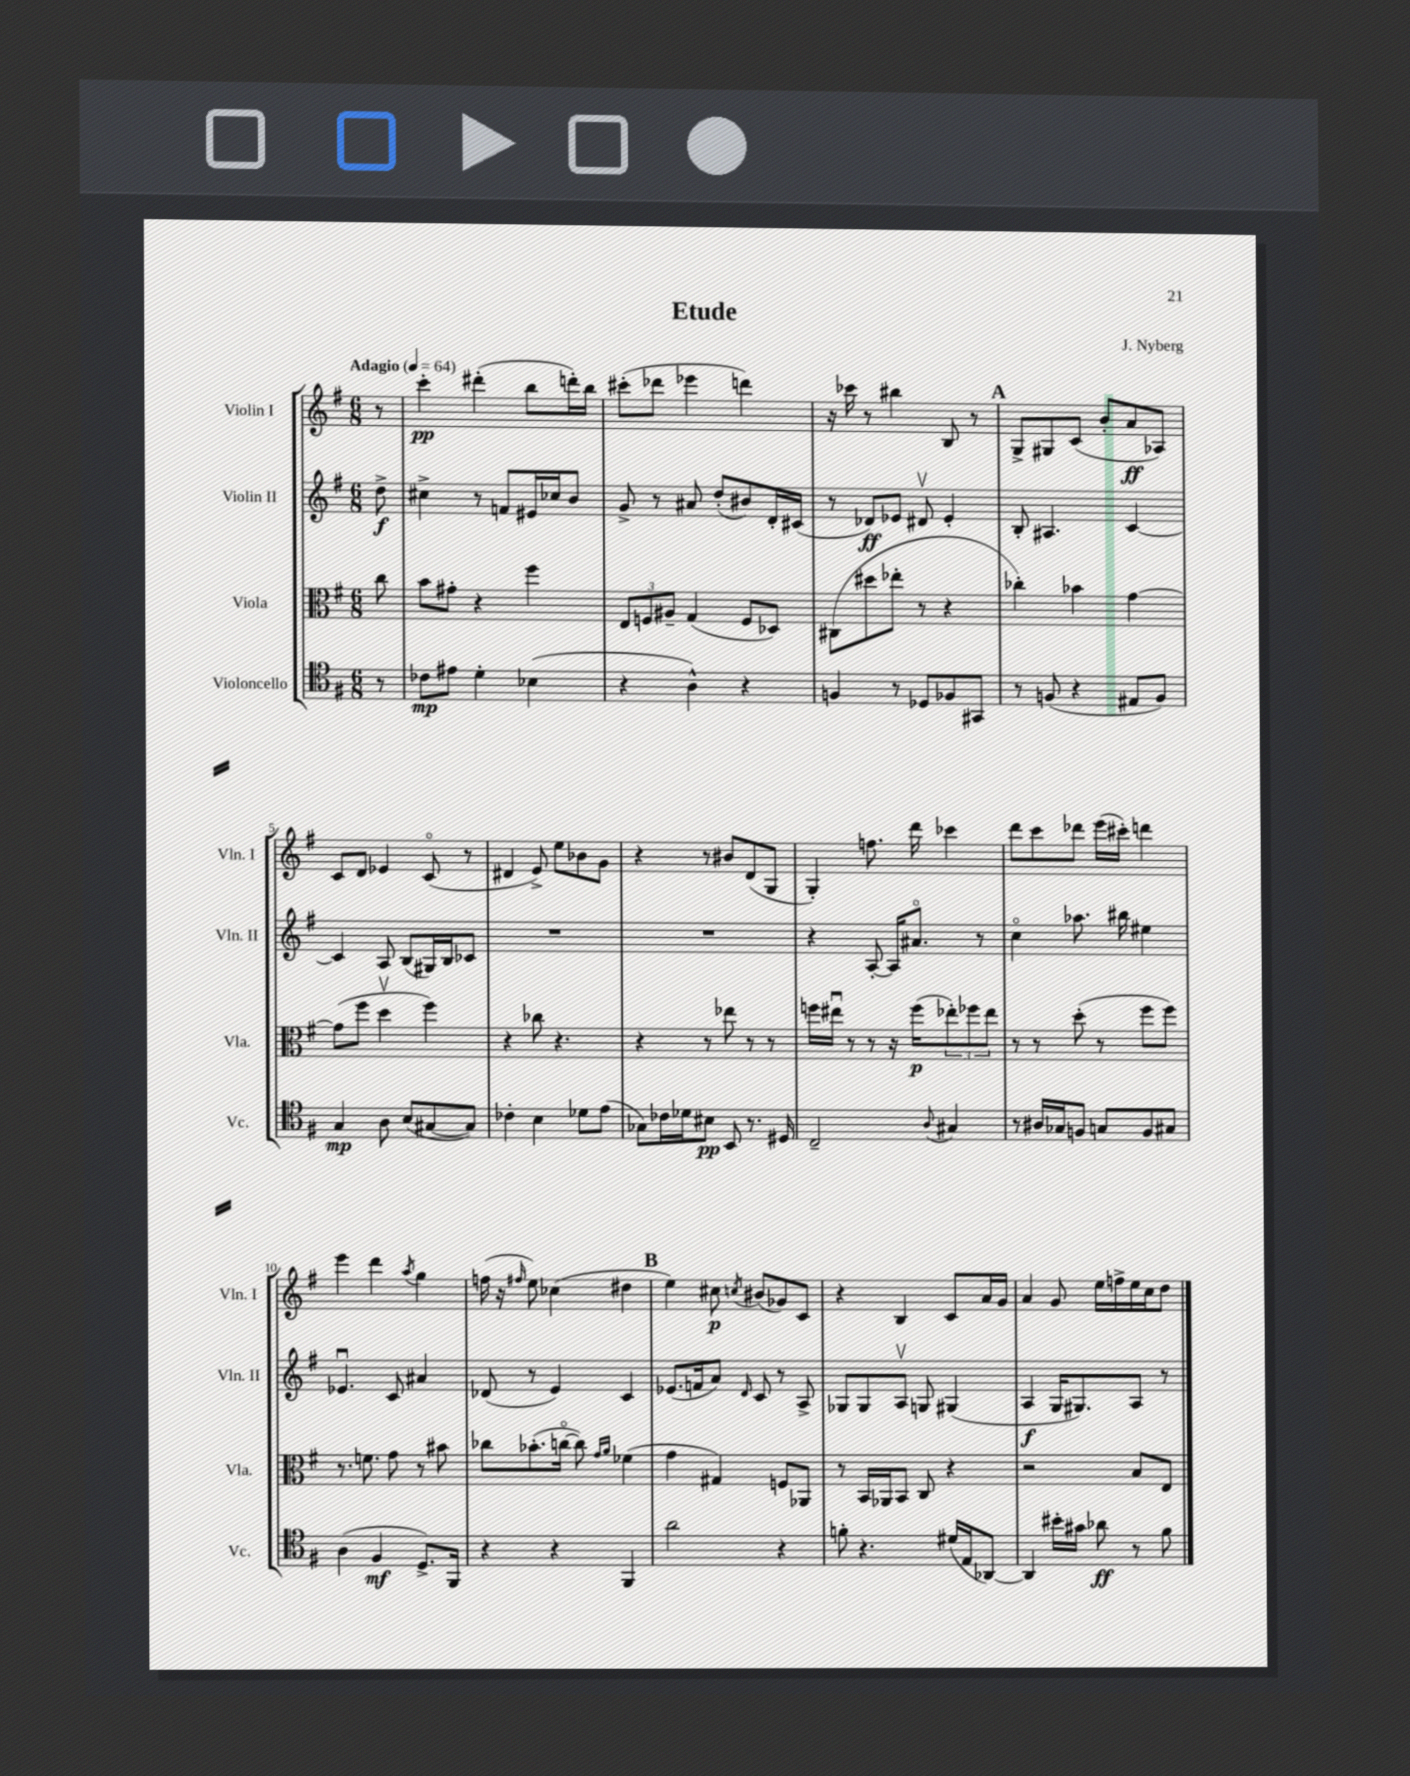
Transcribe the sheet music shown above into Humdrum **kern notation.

**kern	**dynam	**kern	**dynam	**kern	**dynam	**kern	**dynam
*part4	*part4	*part3	*part3	*part2	*part2	*part1	*part1
*staff4	*staff4	*staff3	*staff3	*staff2	*staff2	*staff1	*staff1
*I"Violoncello	*	*I"Viola	*	*I"Violin II	*	*I"Violin I	*
*I'Vc.	*	*I'Vla.	*	*I'Vln. II	*	*I'Vln. I	*
*clefC4	*	*clefC3	*	*clefG2	*	*clefG2	*
*k[f#]	*	*k[f#]	*	*k[f#]	*	*k[f#]	*
*M6/8	*	*M6/8	*	*M6/8	*	*M6/8	*
*MM64	*	*MM64	*	*MM64	*	*MM64	*
=	=	=	=	=	=	=	=
!	!	!	!	!	!	!LO:TX:a:B:t=Adagio	!
8r	.	8cc\	.	8dd^\	f	8r	.
=1	=1	=1	=1	=1	=1	=1	=1
8c-X\L	mp	8b\L	.	4cc#X^\	.	4ccc'\	pp
8e#X\J	.	8g#X'\J	.	.	.	.	.
4d'\	.	4r	.	8r	.	(4ddd#X'\	.
.	.	.	.	8fn/L	.	.	.
(4B-X\	.	4ff#\	.	16e#X/L	.	8bb\L	.
.	.	.	.	16cc-X/J	.	.	.
.	.	.	.	8b/J	.	16dddn'\L)	.
.	.	.	.	.	.	16bb\JJ	.
=2	=2	=2	=2	=2	=2	=2	=2
4r	.	12E/L	.	8g^/	.	(8ccc#X'\L	.
.	.	12Fn/	.	.	.	.	.
.	.	.	.	8r	.	8ddd-X\J	.
.	.	12A#X~/J	.	.	.	.	.
4A^^\)	.	(4G/	.	8a#X/	.	4eee-X\	.
.	.	.	.	(8dd'/L	.	.	.
4r	.	8F/L	.	8b#X/)	.	4dddn\)	.
.	.	8D-X/J)	.	16d'/L	.	.	.
.	.	.	.	(16c#X/JJ	.	.	.
=3	=3	=3	=3	=3	=3	=3	=3
4Fn/	.	(8C#X\L	.	8r	.	16r	.
.	.	.	.	.	.	16ccc-X\	.
.	.	8dd#X\	.	8d-X/L)	ff	8r	.
8r	.	8ee-X'\J	.	8e-X/J	.	4bb#X\	.
8D-X/L	.	8r	.	8d#Xv/	.	.	.
8F-X/	.	4r	.	4e-'/	.	8B/	.
8GG#X/J	.	.	.	.	.	8r	.
!!LO:REH:place=s1:t=A
=4	=4	=4	=4	=4	=4	=4	=4
8r	.	4cc-X'\)	.	8B'/	.	8G^/L	.
(8Fn/	.	.	.	4.A#X/	.	8G#X/	.
4r	.	4b-X\	.	.	.	(8c/J	.
.	.	.	.	.	.	8b'/L	.
8E#X/L	.	[4g\	.	[4c/	.	8a/	ff
8F/J)	.	.	.	.	.	8A-X/J)	.
!!LO:LB:g=z
=5	=5	=5	=5	=5	=5	=5	=5
4G/	mp	(8g\L]	.	4c/]	.	8c/L	.
.	.	8ff#\J	.	.	.	8d/J	.
8A\	.	4ddv\	.	8A/	.	4e-X/	.
(8B/L	.	.	.	(8B/L	.	.	.
[8G#X/	.	4ff#\)	.	16G#X/L)	.	(8c/	.
.	.	.	.	16B/J	.	.	.
8G#/J])	.	.	.	8c-X/J	.	8r	.
=6	=6	=6	=6	=6	=6	=6	=6
4c-X'\	.	4r	.	2.r	.	4d#X/	.
4B\	.	8cc-X\	.	.	.	8e^/)	.
.	.	4.r	.	.	.	8ee\L	.
8d-X\L	.	.	.	.	.	8b-X\	.
(8e\J	.	.	.	.	.	8g\J	.
=7	=7	=7	=7	=7	=7	=7	=7
8G-X\L)	.	4r	.	2.r	.	4r	.
16c-X\L	.	.	.	.	.	.	.
16d-X\J	.	.	.	.	.	.	.
8B#X\J	pp	8r	.	.	.	8r	.
8BB/	.	8ee-X\	.	.	.	8b#X/L	.
8.r	.	8r	.	.	.	(8d/	.
.	.	8r	.	.	.	8G/J	.
16D#X/	.	.	.	.	.	.	.
=8	=8	=8	=8	=8	=8	=8	=8
2C~/	.	16ffn\LL	.	4r	.	4G'/)	.
.	.	16ee#Xu\JJ	.	.	.	.	.
.	.	8r	.	.	.	.	.
.	.	8r	.	[8A'/	.	8.ffn\	.
.	.	16r	.	16A/KL]	.	.	.
.	.	(16ff\KL	p	8.a#X/J	.	16ddd\	.
8qqA/	.	.	.	.	.	.	.
4G#X/	.	12ee-X'\)	.	.	.	4ccc-X\	.
.	.	12ff-X\	.	.	.	.	.
.	.	.	.	8r	.	.	.
.	.	12ee-\J	.	.	.	.	.
=9	=9	=9	=9	=9	=9	=9	=9
8r	.	8r	.	4cc\	.	8ddd\L	.
16A#X/LL	.	8r	.	.	.	8ccc\	.
16G-X/J	.	.	.	.	.	.	.
8Fn/J	.	(8dd'\	.	8.aa-X\	.	8ddd-X\J	.
8Gn/L	.	8r	.	.	.	(16eee\LL	.
.	.	.	.	16bb#X\	.	16ccc#X'\JJ)	.
8F/	.	8ff#\L	.	4ee#X\	.	4dddn\	.
8G#X/J	.	8ff#\J)	.	.	.	.	.
!!LO:LB:g=z
=10	=10	=10	=10	=10	=10	=10	=10
(4A\	.	8.r	.	4.e-Xu/	.	4eee\	.
.	.	8.fn\	.	.	.	.	.
4F#/	mf	.	.	.	.	4ddd\	.
.	.	8g\	.	8c/	.	.	.
.	.	.	.	.	.	8qaa/	.
8.D^/L)	.	8r	.	4a#X/	.	4gg\	.
.	.	8b#X\	.	.	.	.	.
16FF#/Jk	.	.	.	.	.	.	.
=11	=11	=11	=11	=11	=11	=11	=11
4r	.	8cc-X\L	.	(8d-X/	.	(16ffn\	.
.	.	.	.	.	.	16r	.
.	.	.	.	.	.	16qqff#X/	.
.	.	(8.b-X'\	.	8r	.	8ee\)	.
4r	.	.	.	4e/)	.	(4cc-X\	.
.	.	[16ccn\Jk	.	.	.	.	.
.	.	8cc\])	.	.	.	.	.
.	.	16qqg/LL	.	.	.	.	.
.	.	16qqa/JJ	.	.	.	.	.
4FF#/	.	(4f-X\	.	4c/	.	4dd#X\	.
!!LO:REH:place=s1:t=B
=12	=12	=12	=12	=12	=12	=12	=12
2a\	.	4g\	.	(8.e-X/L	.	4ee\)	.
.	.	.	.	16fn/k	.	.	.
.	.	4G#X/)	.	8a/J)	.	8cc#X\	p
.	.	.	.	16qqd/	.	8qccn/	.
.	.	.	.	8c/	.	(8b#X/L	.
4r	.	8Fn/L	.	8r	.	8g-X/)	.
.	.	8AA-X/J	.	8A^/	.	8c/J	.
=13	=13	=13	=13	=13	=13	=13	=13
8fn'\	.	8r	.	8G-X/L	.	4r	.
4.r	.	16BB/LL	.	8G-/	.	.	.
.	.	16AA-X/J	.	.	.	.	.
.	.	8BB/J	.	8Av/J	.	4B/	.
.	.	8C/	.	8Gn/	.	.	.
(16d#X/LL	.	4r	.	(4G#X/	.	8c/L	.
16E/J	.	.	.	.	.	.	.
[8AA-X/J)	.	.	.	.	.	16a/L	.
.	.	.	.	.	.	16g/JJ	.
=14	=14	=14	=14	=14	=14	=14	=14
4AA-/]	.	2r	.	4A/	f	4a/	.
16b#X'\LL	.	.	.	16G/KL	.	8g/	.
16g#X\JJ	.	.	.	8.G#X/)	.	.	.
8a-X\	ff	.	.	.	.	16ee\LL	.
.	.	.	.	.	.	16ffn^\	.
8r	.	8B/L	.	8A/J	.	16ee\	.
.	.	.	.	.	.	16cc\J	.
8f#\	.	8E/J	.	8r	.	8dd\J	.
==	==	==	==	==	==	==	==
*-	*-	*-	*-	*-	*-	*-	*-
